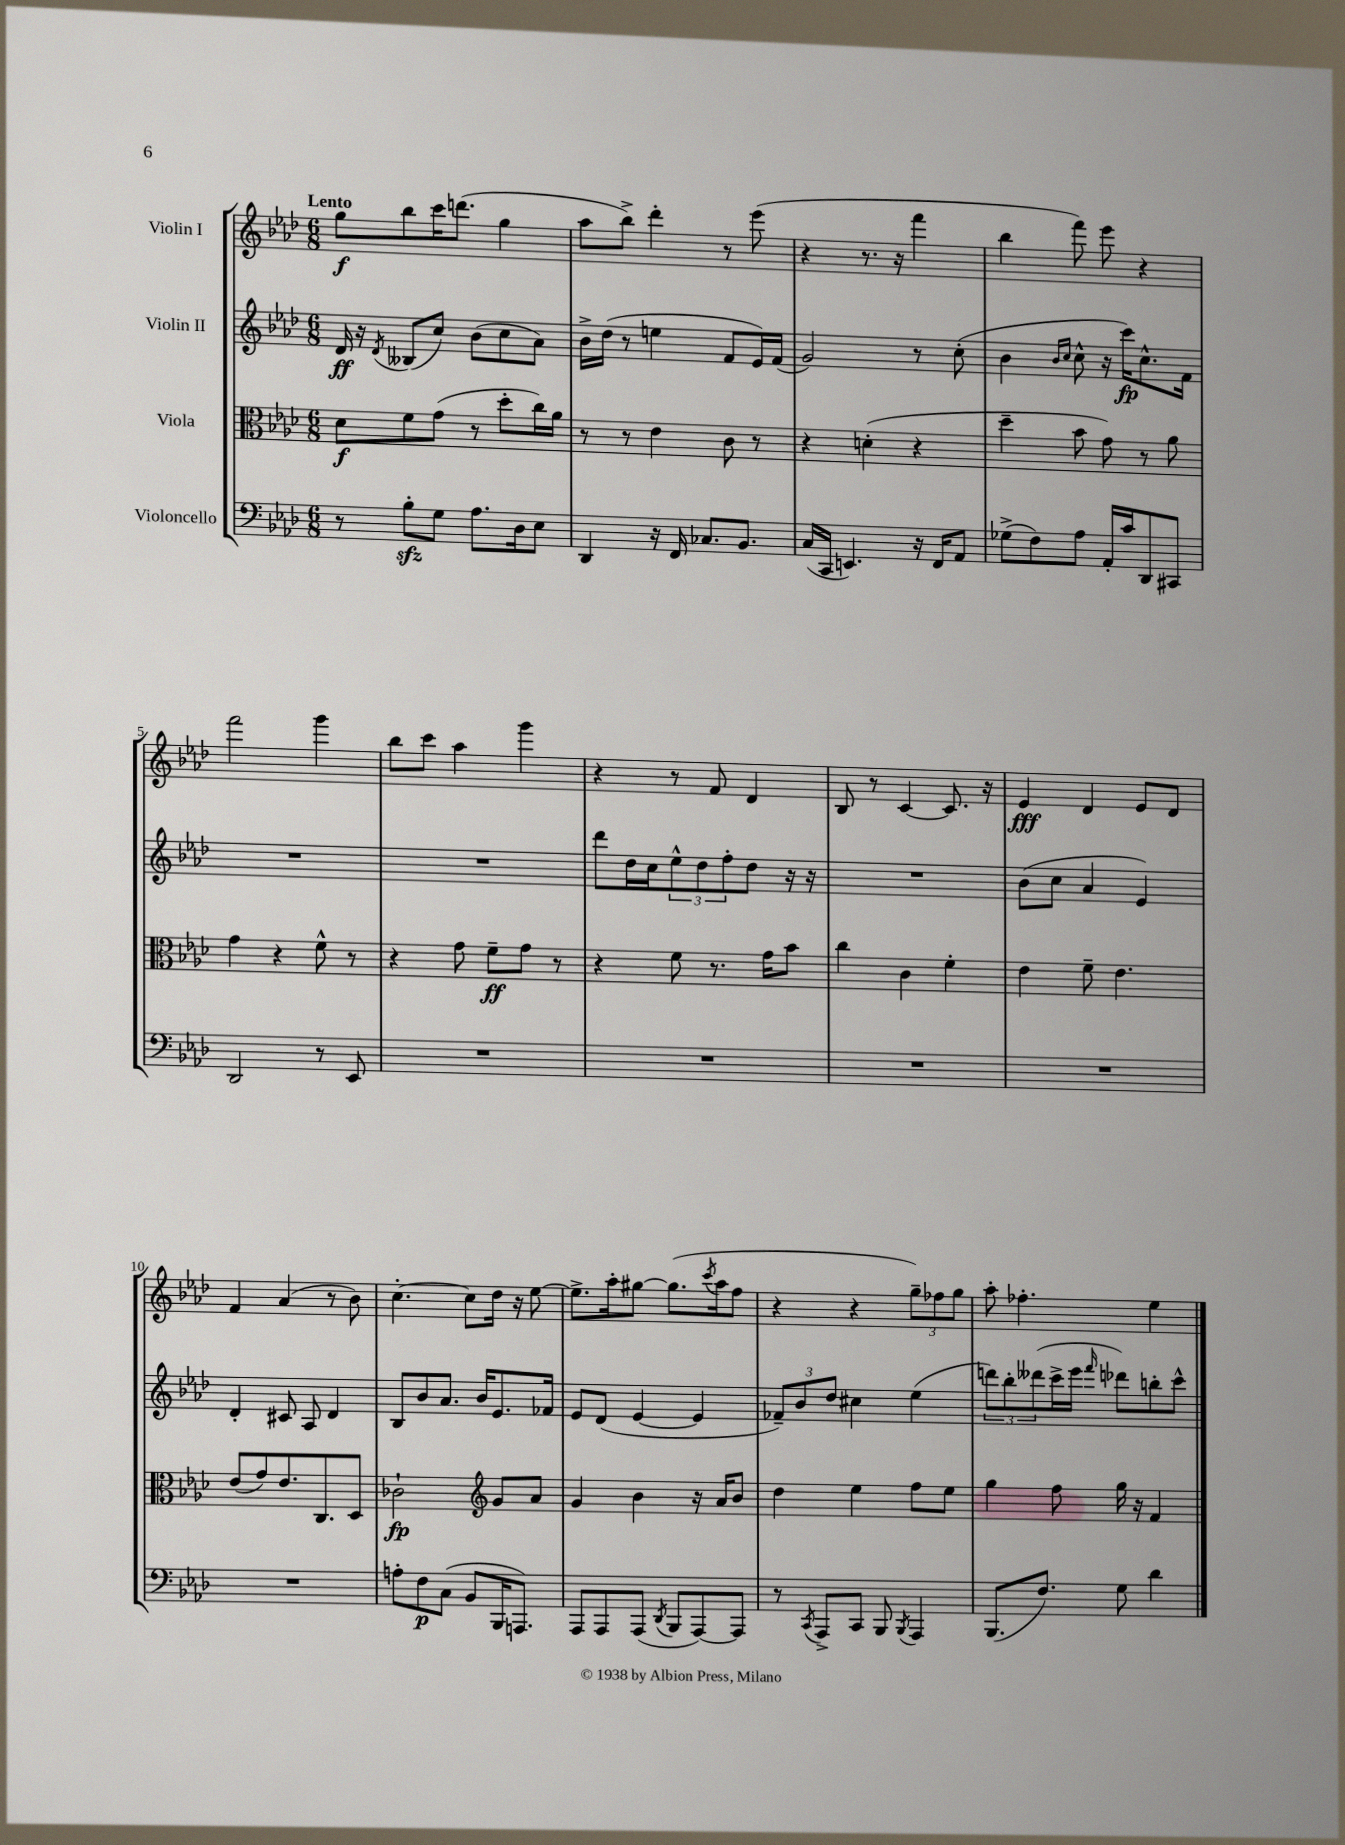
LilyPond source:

<<
\new StaffGroup <<
\new Staff = "s0" \with { instrumentName = "Violin I" } {
    \clef treble \key aes \major \numericTimeSignature \time 6/8 \tempo "Lento"
    g''8\f bes''8 c'''16 d'''8.( g''4 |
    aes''8 bes''8->) des'''4-. r8 ees'''8( |
    r4 r8. r16 f'''4 |
    bes''4 f'''8) ees'''8 r4 |
    f'''2 g'''4 |
    bes''8 c'''8 aes''4 g'''4 |
    r4 r8 f'8 des'4 |
    bes8 r8 c'4~ c'8. r16 |
    ees'4\fff des'4 ees'8 des'8 |
    f'4 aes'4( r8 bes'8) |
    c''4.~-. c''8 des''16 r16 ees''8~ |
    ees''8.-> aes''16-. gis''8~ gis''8.( \acciaccatura { c'''8 } aes''16 f''8 |
    r4 r4 \tuplet 3/2 { g''8--) fes''8 g''8 } |
    aes''8-. fes''4.-. ees''4 \bar "|." |
}
\new Staff = "s1" \with { instrumentName = "Violin II" } {
    \clef treble \key aes \major \numericTimeSignature \time 6/8
    des'16\ff r16 \acciaccatura { des'8 } beses8( c''8) bes'8( c''8 aes'8) |
    bes'16-> des''16( r8 e''4 f'8 ees'16) f'16( |
    g'2) r8 c''8-.( |
    bes'4 \grace { bes'16 c''16 } c''8-^ r16 c'''16\fp) c''8.-^ f'16 |
    R2. |
    R2. |
    des'''8 des''16 c''16 \tuplet 3/2 { ees''8-^ des''8 f''8-. } des''8 r16 r16 |
    R2. |
    bes'8( c''8 aes'4 ees'4) |
    des'4-. cis'8 aes8 des'4 |
    bes8 bes'8 aes'8. bes'16 ees'8. fes'16 |
    ees'8 des'8( ees'4~ ees'4 |
    \tuplet 3/2 { fes'8--) bes'8 des''8 } cis''4 ees''4( |
    \tuplet 3/2 { d'''8) bes''8-. deses'''8( } c'''16-> ees'''16 \grace { f'''16 } des'''8) b''8-. c'''8-^ \bar "|." |
}
\new Staff = "s2" \with { instrumentName = "Viola" } {
    \clef alto \key aes \major \numericTimeSignature \time 6/8
    des'8\f f'8 g'8( r8 des''8-. c''16) aes'16 |
    r8 r8 ees'4 c'8 r8 |
    r4 d'4-.( r4 |
    des''4-- bes'8 g'8) r8 aes'8 |
    g'4 r4 f'8-^ r8 |
    r4 g'8 f'8--\ff g'8 r8 |
    r4 f'8 r8. g'16 bes'8 |
    c''4 c'4 f'4-. |
    ees'4 f'8-- ees'4. |
    ees'8( g'8) ees'8. c8. des8 |
    ces'2-!\fp \clef treble g'8 aes'8 |
    g'4 bes'4 r16 aes'16 bes'8 |
    des''4 ees''4 f''8 ees''8 |
    g''4 f''8 g''16 r16 f'4 \bar "|." |
}
\new Staff = "s3" \with { instrumentName = "Violoncello" } {
    \clef bass \key aes \major \numericTimeSignature \time 6/8
    r8 bes8-.\sfz g8 aes8. des16 ees8 |
    des,4 r16 f,16 ces8. bes,8. |
    c16( c,16 e,4.) r16 f,16 aes,8 |
    ges8->( f8) aes8 aes,16-. c'16 des,8 cis,8 |
    des,2 r8 ees,8 |
    R2. |
    R2. |
    R2. |
    R2. |
    R2. |
    a8-. f8\p c8( bes,8 bes,,16 a,,8.) |
    aes,,8 aes,,8 aes,,8( \acciaccatura { des,8 } bes,,8 aes,,8~) aes,,8 |
    r8 \acciaccatura { c,8 } aes,,8-> c,8 bes,,8 \acciaccatura { bes,,8 } aes,,4 |
    bes,,8.( f8.) g8 des'4 \bar "|." |
}
>>
>>
